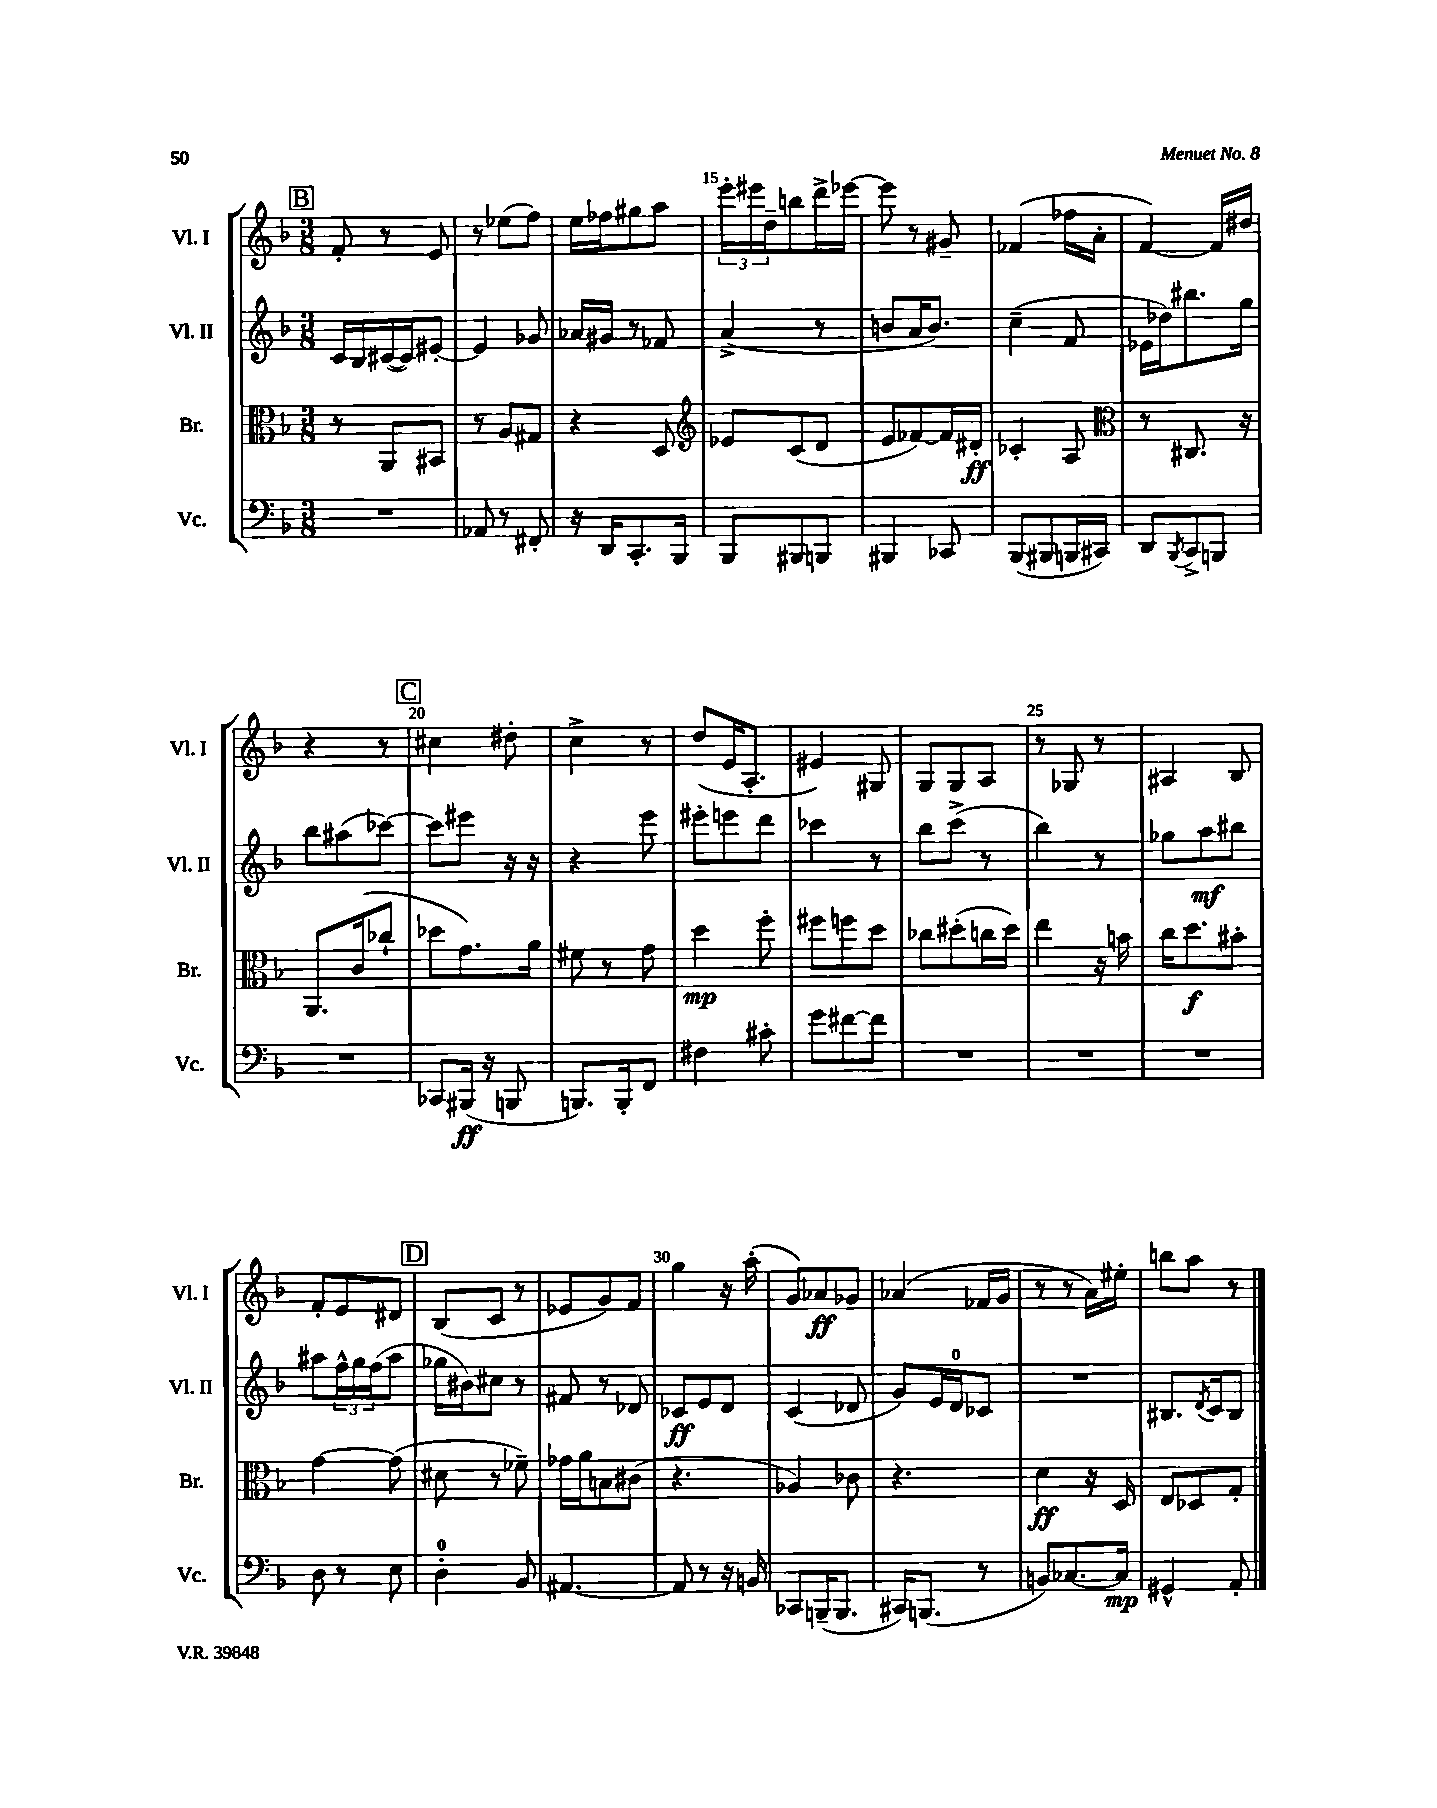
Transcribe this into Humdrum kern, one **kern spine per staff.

**kern	**kern	**kern	**kern
*staff4	*staff3	*staff2	*staff1
*clefF4	*clefC3	*clefG2	*clefG2
*k[b-]	*k[b-]	*k[b-]	*k[b-]
*M3/8	*M3/8	*M3/8	*M3/8
4.r	8r	16c	8f'
.	.	16B-	.
.	8AA	([16c#	8r
.	.	16c#])	.
.	8BB#	[8e#'	8e
=	=	=	=
8AA-	8r	4e#]	8r
8r	8A	.	(8ee-
8FF#'	8G#	8g-	8ff)
=	=	=	=
16r	4r	16a-	16ee
16DD	.	16g#	16ff-
8.CC'	.	8r	8gg#
.	8D	8f-	8aa
16BBB-	.	.	.
=	=	=	=
*	*clefG2	*	*
8BBB-	8e-	(4a^	24eee'
.	.	.	24eee#
.	.	.	24dd~
8BBB#	(8c	.	8bb
8BBB	8d	8r	16ddd^
.	.	.	[16eee-
=	=	=	=
4BBB#	8e	8b	8eee-]
.	[8f-)	16a	8r
.	.	8.b)	.
8CC-	16f-]	.	8g#~
.	16d#'	.	.
=	=	=	=
(8BBB-	4c-'	(4cc~	(4f-
8BBB#	.	.	.
16BBB	8A	8f	16ff-
16CC#)	.	.	16a'
=	=	=	=
*	*clefC3	*	*
8DD	8r	16e-	[4f)
.	.	16dd-)	.
8qBBB-	.	.	.
8CC^	8.C#	8.bb#	.
8BBB	.	.	16f]
.	16r	16gg	16dd#
=	=	=	=
4.r	8.AA	8bb-	4r
.	.	(8aa#	.
.	(16c	.	.
.	8cc-`	[8ccc-)	8r
=	=	=	=
8CC-	8dd-	8ccc-]	4cc#
(16BBB#	8.g)	8eee#	.
16r	.	.	.
8BBB	.	16r	8dd#'
.	16a	16r	.
=	=	=	=
8.BBB)	8f#	4r	4cc^
.	8r	.	.
16BBB'	.	.	.
8FF	8g	8eee	8r
=	=	=	=
4F#	4dd	8eee#'	(8dd
.	.	8eee	16e
.	.	.	8.A'
8c#'	8ff'	8ddd	.
=	=	=	=
8g	8ff#	4ccc-	4e#)
[8f#	8ff	.	.
8f#]	8dd	8r	8G#
=	=	=	=
4.r	8cc-	8bb-	8G
.	(8dd#'	(8ccc^	8G
.	16cc	8r	8A
.	16dd#)	.	.
=	=	=	=
4.r	4ee	4bb-)	8r
.	.	.	8G-
.	16r	8r	8r
.	16b	.	.
=	=	=	=
4.r	16cc	8gg-	4A#
.	8.dd	.	.
.	.	8aa	.
.	8b#'	8bb#	8B-
=	=	=	=
8D	[4g	8aa#	8f'
8r	.	24ff^^	8e
.	.	24gg	.
.	.	(24ff	.
8E	(8g]	8aa#	8d#
=	=	=	=
4D'	8d#	16gg-	(8B-
.	.	16b#)	.
.	8r	8cc#	8c
8BB-	8f-~)	8r	8r
=	=	=	=
[4.AA#	16g-	8f#	8e-
.	16a	.	.
.	8B	8r	8g)
.	(8c#	8d-	8f
=	=	=	=
8AA#]	4.r	8c-	4gg
8r	.	8e	.
16r	.	8d	16r
16BB	.	.	(16aa'
=	=	=	=
8CC-	4A-)	(4c	8g)
(16BBB~	.	.	8a-
8.BBB	.	.	.
.	8c-	8d-	8g-
=	=	=	=
16CC#)	4.r	8g)	(4a-
(8.BBB	.	.	.
.	.	16e	.
.	.	16d	.
8r	.	8c-	16f-
.	.	.	16g
=	=	=	=
8BB)	4d	4.r	8r
[8.C-	.	.	8r
.	16r	.	16a)
16C-]	16D	.	16ee#'
=	=	=	=
4GG#^^	8E	8.B#	8bb
.	8D-	.	8aa
.	.	8qd	.
.	.	16c	.
8AA'	8G'	8B#	8r
==	==	==	==
*-	*-	*-	*-
